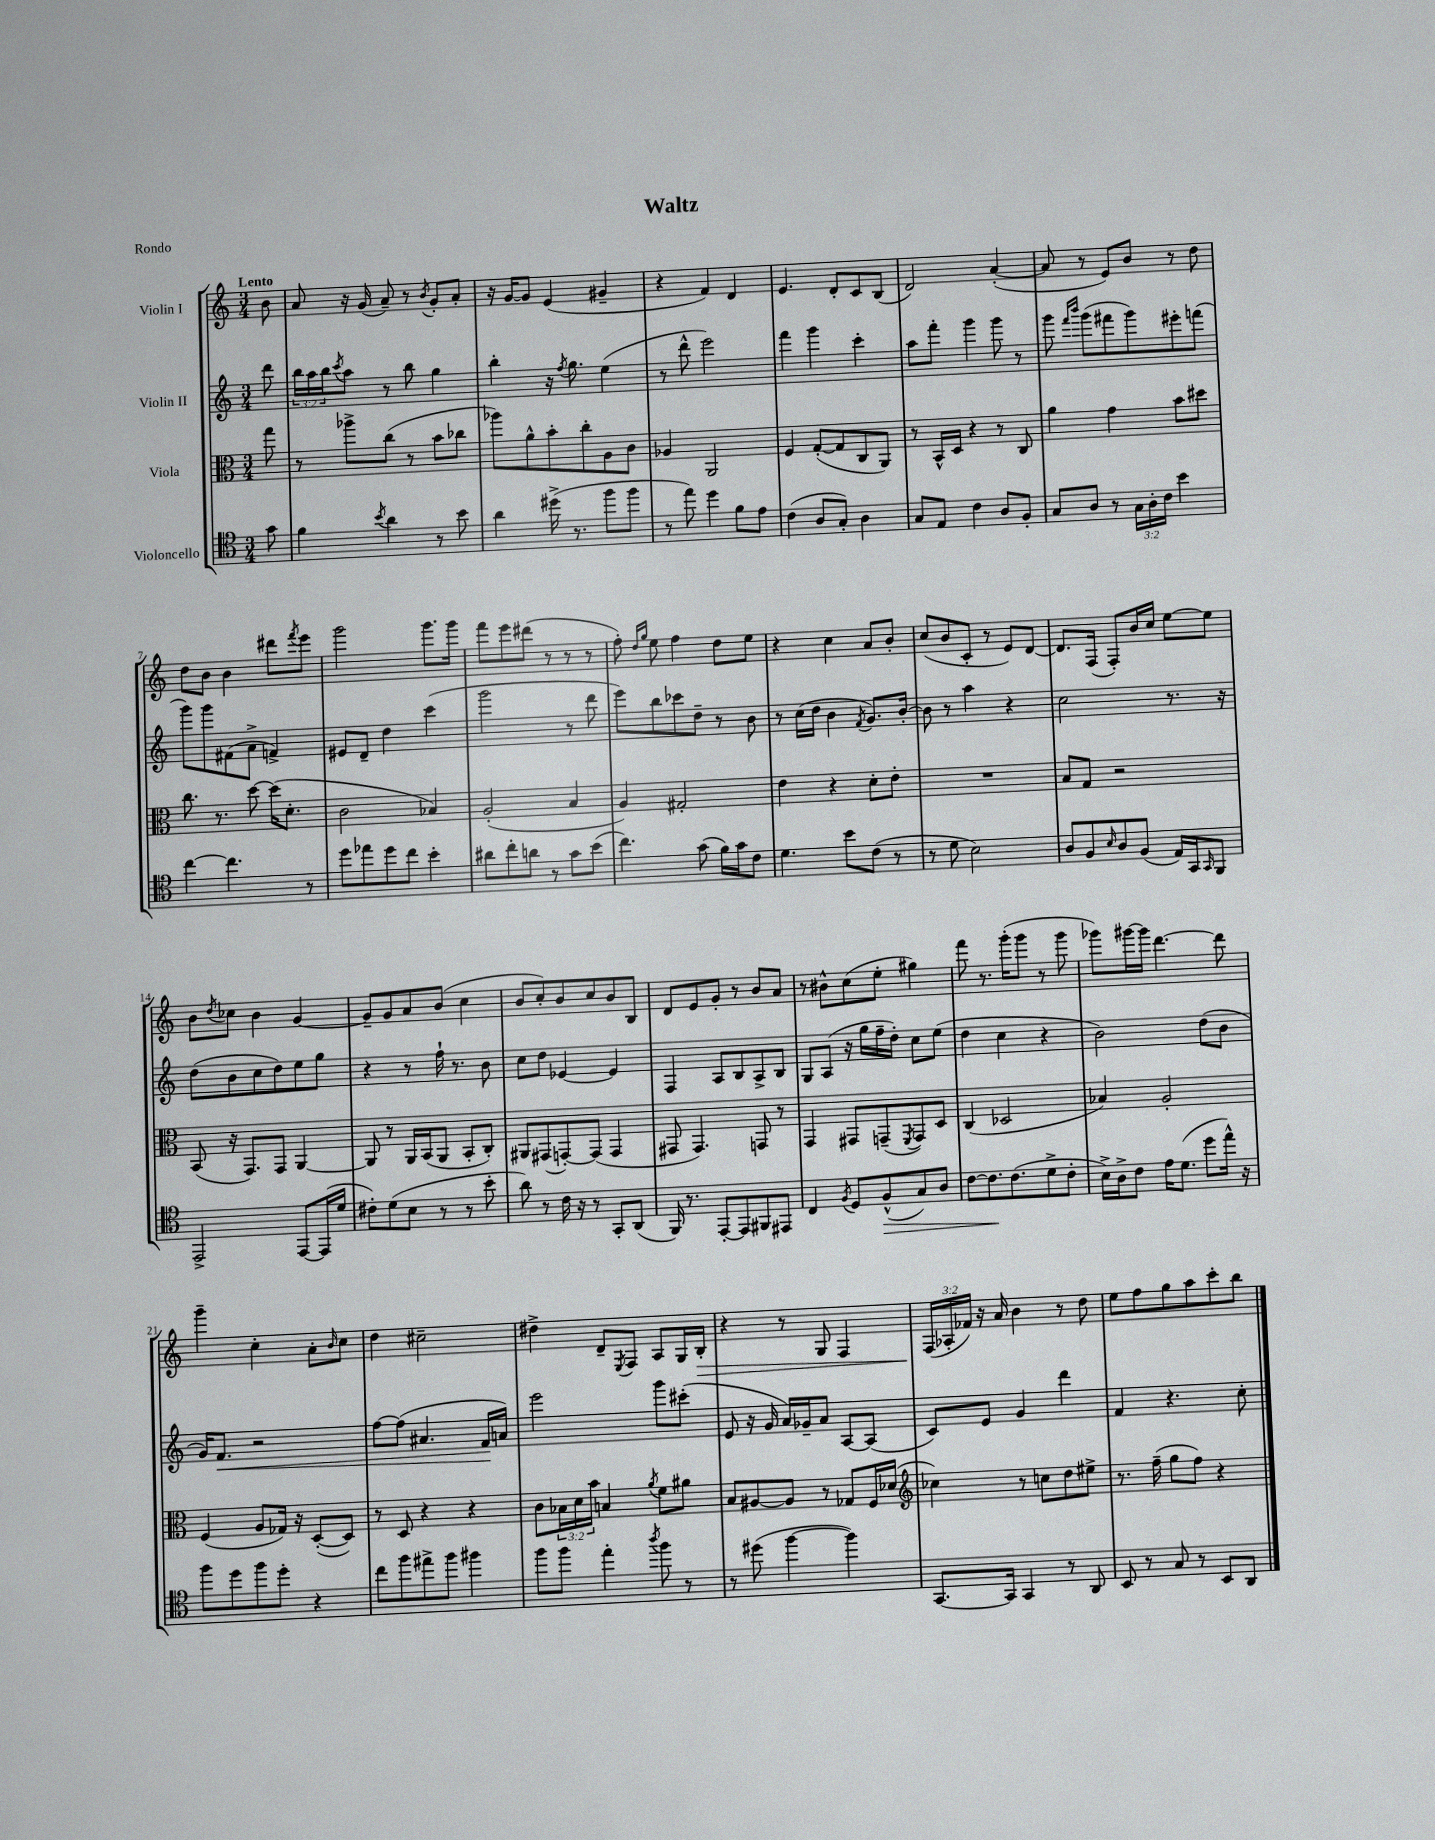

**kern	**kern	**kern	**kern
*staff4	*staff3	*staff2	*staff1
*clefC4	*clefC3	*clefG2	*clefG2
*k[]	*k[]	*k[]	*k[]
*M3/4	*M3/4	*M3/4	*M3/4
8g	8gg	8ddd	8b
=	=	=	=
4f	8r	24bb	8a
.	.	24aa	.
.	.	24bb	.
.	.	8qccc	.
.	8aa-^	8aa	16r
.	.	.	(16g
8qb	.	.	.
4a	(8cc	8r	8a~)
.	8r	8bb	8r
.	.	.	8qb
8r	8b	4gg	8g'
8b	8cc-	.	8a'
=	=	=	=
4a	8aa-)	4bb'	16r
.	.	.	[16g
.	8a^^	.	8g]
(16dd#^	8b'	16r	(4e
.	.	8qff	.
8.r	.	8.gg	.
.	8cc'	.	.
8ff	8A	(4ee	4g#~
8ff	8c	.	.
=	=	=	=
8r	4A-	8r	4r
8ee)	.	8ddd^^	.
4dd	2AA	2eee)	4f)
8f	.	.	4d
8e	.	.	.
=	=	=	=
(4c	4F	4fff	4.e
8A	([8G'	4ggg	.
8G')	8G]	.	8d'
4A	8C	4ccc'	8c
.	8AA)	.	(8B
=	=	=	=
8G	8r	8aa	2d)
8E	16BB^^	8fff'	.
.	16D	.	.
4c	4r	4ggg	.
8A	8r	8ggg	([4a'
8F'	8C	8r	.
=	=	=	=
8G	4a	8ggg	8a]
.	.	16qqfff	.
.	.	16qqbbb	.
8A	.	(8ggg	8r
8r	4g	8fff#	8e)
24G	.	8ggg)	8b
24A'	.	.	.
24c	.	.	.
4b	8b	8eee#'	8r
.	8dd#	(8fff	8dd
=	=	=	=
[4cc	8.cc	8ggg)	8dd
.	.	8ggg	8b
.	8.r	.	.
4.cc]	.	(8f#	4b
.	[8dd	8a^	.
.	(16dd]	4f^)	8ddd#
.	8.d'	.	.
.	.	.	8qfff
8r	.	.	8eee
=	=	=	=
8dd	2c	8e#	2ggg
8ee-	.	8d~	.
8dd	.	4dd	.
8cc	.	.	.
4b'	4B-)	(4ccc	8.ggg
.	.	.	16ggg
=	=	=	=
8a#	(2A'	2ggg	8fff
8cc'	.	.	8eee
8a	.	.	(8ddd#
8r	.	.	8r
8g	4B	8r	8r
(8b	.	8ddd	8r
=	=	=	=
4.cc)	4A)	8eee)	8ff')
.	.	.	16qqdd
.	.	.	16qqgg
.	.	8bb	8ee
.	2G#'	8ccc-	4ff
(8g	.	8dd~	.
16f)	.	8r	8dd
16g	.	.	.
8c	.	8b	8ee
=	=	=	=
4.d	4e	8r	4r
.	.	(16cc	.
.	.	16dd	.
.	4r	4b	4cc
8b	.	.	.
.	.	8qf	.
(8c	8d'	8.g)	8a
8r	8e'	.	8b'
.	.	[16b'	.
=	=	=	=
8r	2.r	8b]	(8cc
8d	.	8r	8b
2B)	.	4aa	8c'
.	.	.	8r
.	.	4r	8e)
.	.	.	[8d
=	=	=	=
8A	8B	2cc	8.d]
8F	8G	.	.
.	.	.	(16F
16qqB	.	.	.
8A	2r	.	8F')
(8F	.	.	16b
.	.	.	16cc
16E)	.	8.r	[8ee
16GG	.	.	.
16qqGG	.	.	.
8FF	.	.	8ee]
.	.	16r	.
=	=	=	=
2EE^	(8BB	(8dd	8b
.	.	.	8qdd
.	16r	8b	8cc-
.	8.GG)	.	.
.	.	8cc	4b
.	8GG	8dd)	.
[8EE	[4AA	8ee	[4g
(16EE]	.	8gg	.
16d	.	.	.
=	=	=	=
8c#')	8AA]	4r	8g~]
(8d	8r	.	8g
8B	16AA	8r	8a
.	(16BB	.	.
8r	8AA	16ff`	(8b
.	.	8.r	.
8r	8BB'	.	4cc
8b'	8C')	8b	.
=	=	=	=
8a)	8AA#	8cc	8b
8r	(8GG#	8dd	8cc')
16c	[8GG')	[4e-	8b
16r	.	.	.
8r	(8GG]	.	8cc
8GG'	4GG	4e-]	8b
(8AA	.	.	8B
=	=	=	=
16FF)	8GG#	4F	8d
8.r	.	.	.
.	4.GG#)	.	8e
[8EE'	.	8A	8g'
8EE]	.	8B	8r
8FF#	8GG	8A^	8b
8EE#	8r	8B	8a
=	=	=	=
4C	4GG	8G	8r
.	.	(8A	8b#^^
8qF	.	.	.
8D	8GG#	16r	(8cc
.	.	16gg	.
(8F^^	(8GG~	16ff~	8ee'
.	.	16dd')	.
.	8qFF	.	.
8G)	8GG)	8cc	4gg#)
8A	8D	(8ee	.
=	=	=	=
[8c	(4C	4dd	8fff
8.c]	.	.	8.r
.	2D-	4cc	.
(8.c	.	.	(16ggg'
.	.	.	8ggg
8d^	.	4r	8r
8c'	.	.	8ggg
=	=	=	=
16B^)	4B-)	2b)	8ggg-)
16A^	.	.	.
8c	.	.	[16ggg#
.	.	.	16ggg#]
16e	2A'	.	[4.ddd
(8.d	.	.	.
8dd	.	(8dd	.
16ee^^)	.	8b	8ddd]
16r	.	.	.
=	=	=	=
8ff	(4F	16g)	4ggg~
.	.	8.f	.
8dd	.	.	.
8ff	8A	2r	4cc'
8dd'	16G-)	.	.
.	16r	.	.
4r	([8D'	.	8a'
.	.	.	16qqb
.	8D])	.	8cc
=	=	=	=
8cc	8r	[8ff	4dd
8ff	8D	(8ff]	.
8ee#^	4r	4.a#	2cc#~
8ff	.	.	.
4ff#	4r	.	.
.	.	16f	.
.	.	16a)	.
=	=	=	=
8ff	8c	2eee	4dd#^
8ff	24B-	.	.
.	24d	.	.
.	24b	.	.
4ee'	4B	.	8d~
.	.	.	8qE
.	.	.	8F
8qaa	8qa	.	.
8ff	8f	8ggg	8A
8r	8a#	(8ccc#'	16G
.	.	.	16B'
=	=	=	=
8r	8B	8e	4r
(8dd#	[8A#	16r	.
.	.	16g	.
[4ff	8A#]	16a)	8r
.	.	16g-~	.
.	8r	8a	8G
4ff])	8G-	[8A	4F
.	16F	(8A]	.
.	(16d-	.	.
=	=	=	=
*	*clefG2	*	*
[8.GG	4cc-)	8c)	(24F
.	.	.	24A-'
.	.	.	24f-)
.	.	8e	16r
16GG]	.	.	16a
4GG	8r	4g	4b
.	8cc	.	.
8r	8dd	4ddd	8r
8AA	8ee#^	.	8dd
=	=	=	=
8BB	8.r	4f	8ee
8r	.	.	8ff
.	(16ff~	.	.
8G	8gg	4.r	8gg
8r	8ff)	.	8aa
8BB	4r	.	8ccc'
8AA	.	8cc'	8bb
==	==	==	==
*-	*-	*-	*-
